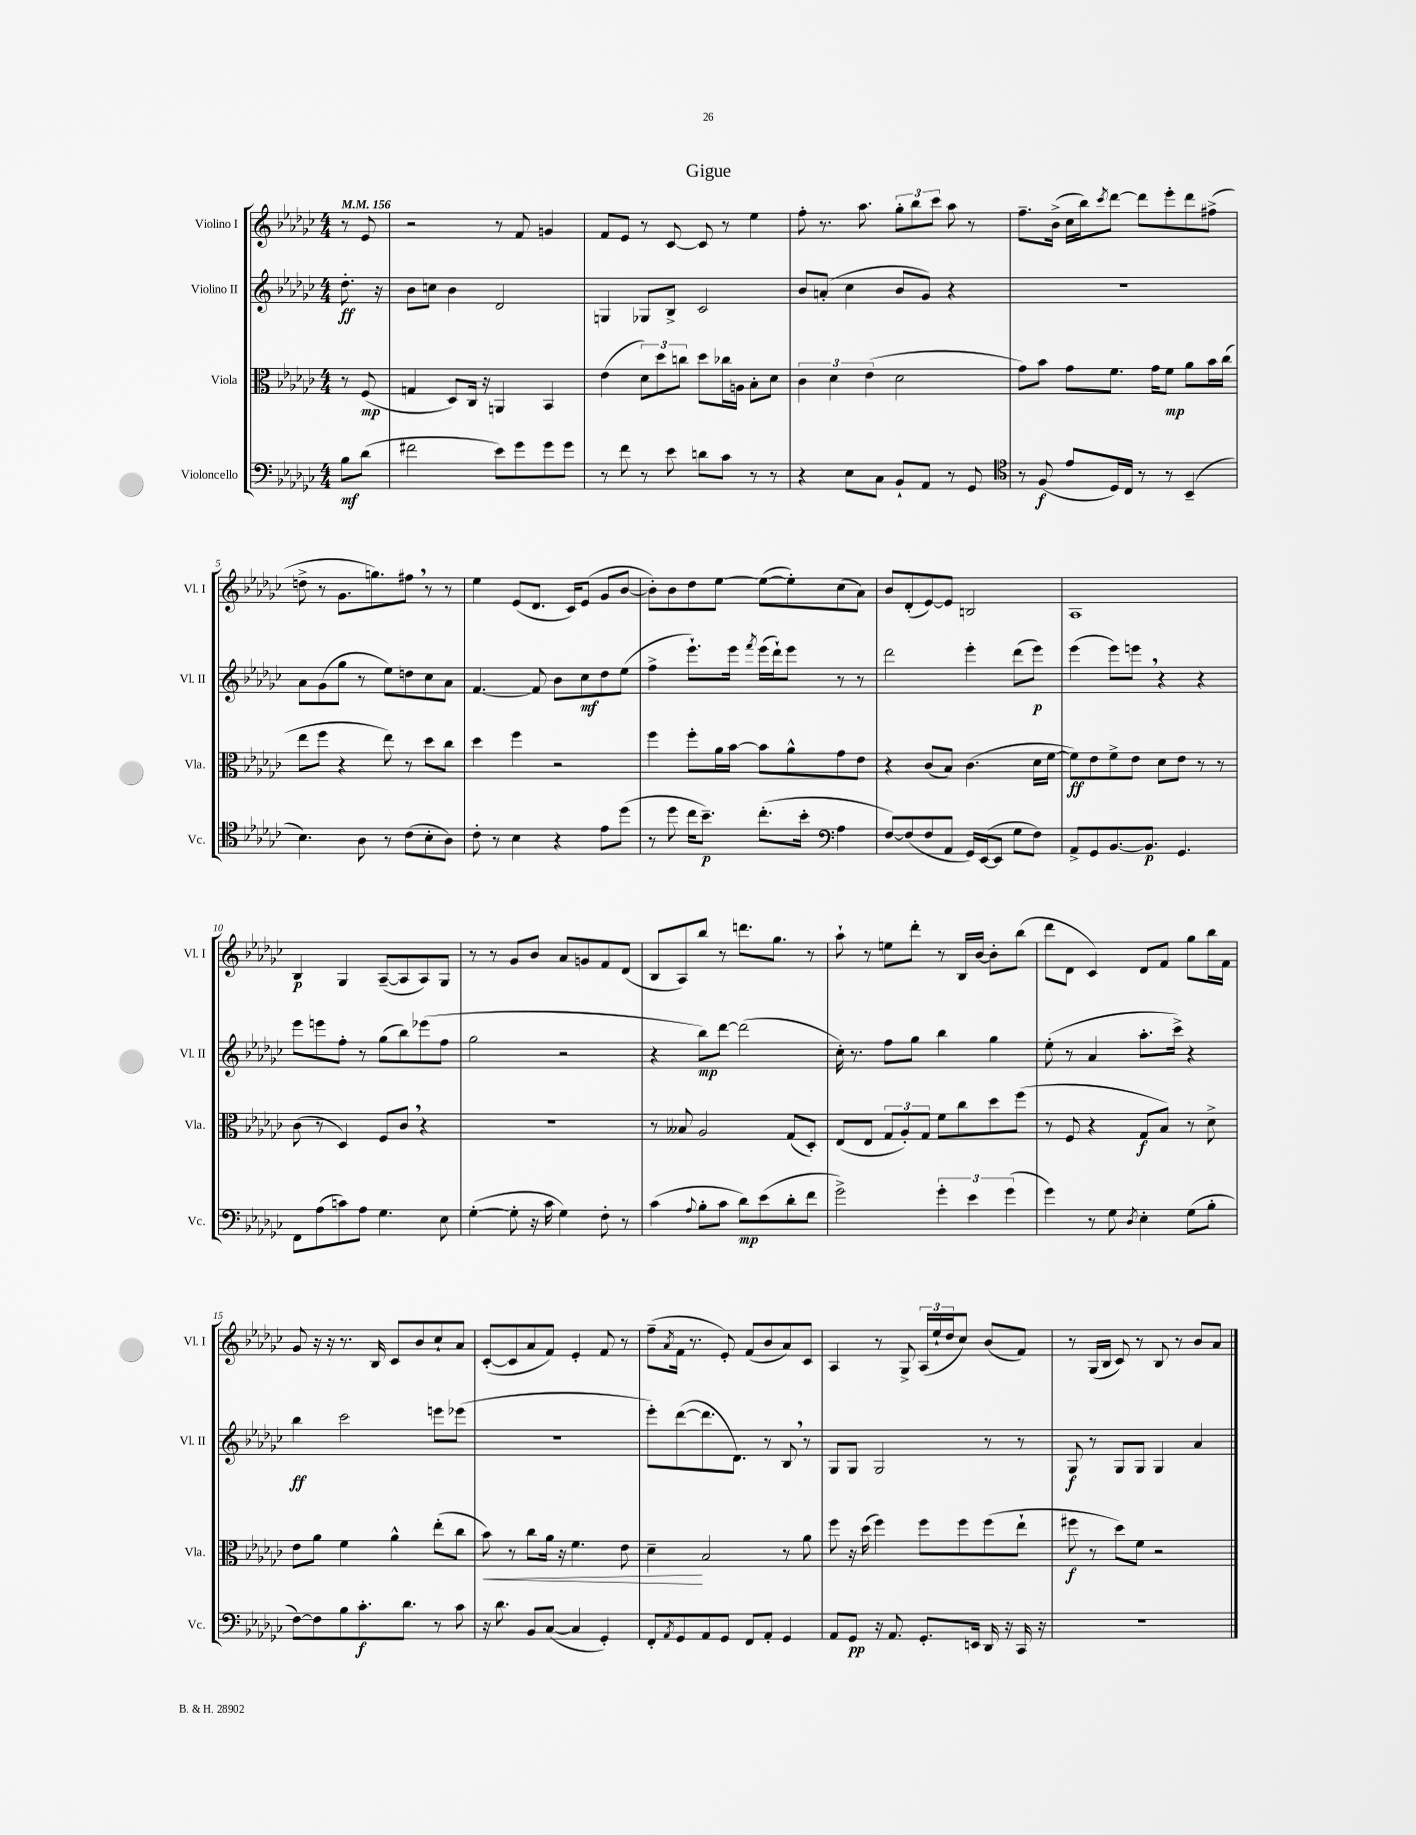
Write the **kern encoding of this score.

**kern	**dynam	**kern	**dynam	**kern	**dynam	**kern	**dynam
*part4	*part4	*part3	*part3	*part2	*part2	*part1	*part1
*staff4	*staff4	*staff3	*staff3	*staff2	*staff2	*staff1	*staff1
*I"Violoncello	*	*I"Viola	*	*I"Violino II	*	*I"Violino I	*
*I'Vc.	*	*I'Vla.	*	*I'Vl. II	*	*I'Vl. I	*
*clefF4	*	*clefC3	*	*clefG2	*	*clefG2	*
*k[b-e-a-d-g-c-]	*	*k[b-e-a-d-g-c-]	*	*k[b-e-a-d-g-c-]	*	*k[b-e-a-d-g-c-]	*
*M4/4	*	*M4/4	*	*M4/4	*	*M4/4	*
*MM156	*	*MM156	*	*MM156	*	*MM156	*
=	=	=	=	=	=	=	=
8B-\L	mf	8r	.	8.dd-'\	ff	8r	.
(8d-\J	.	(8F/	mp	.	.	8e-/	.
.	.	.	.	16r	.	.	.
=1	=1	=1	=1	=1	=1	=1	=1
2f#X\	.	4Gn/	.	8b-\L	.	2r	.
.	.	.	.	8ccn\J	.	.	.
.	.	8D-/L)	.	4b-\	.	.	.
.	.	16C-/Jk	.	.	.	.	.
.	.	16r	.	.	.	.	.
8e-\L)	.	4AAn/	.	2d-/	.	8r	.
8g-\	.	.	.	.	.	8f/	.
8g-\	.	4BB-/	.	.	.	4gn/	.
8g-\J	.	.	.	.	.	.	.
=2	=2	=2	=2	=2	=2	=2	=2
8r	.	(4e-\	.	4Gn/	.	8f/L	.
8f\	.	.	.	.	.	8e-/J	.
8r	.	12d-\L)	.	8G-X/L	.	8r	.
.	.	12dd-\	.	.	.	.	.
8e-\	.	.	.	8B-^/J	.	[8c-/	.
.	.	12ccn\J	.	.	.	.	.
8dn\L	.	8dd-\L	.	2c-/	.	8c-/]	.
8c-\J	.	16cc-X\L	.	.	.	8r	.
.	.	16An\JJ	.	.	.	.	.
8r	.	8B-'\L	.	.	.	4ee-\	.
8r	.	8d-\J	.	.	.	.	.
=3	=3	=3	=3	=3	=3	=3	=3
4r	.	6c-\	.	8b-/L	.	8ff'\	.
.	.	.	.	(8an'/J	.	8.r	.
.	.	6d-\	.	.	.	.	.
8E-\L	.	.	.	4cc-\	.	.	.
.	.	.	.	.	.	8.aa-\	.
.	.	(6e-\	.	.	.	.	.
8C-\J	.	.	.	.	.	.	.
8BB-`/L	.	2d-\	.	8b-/L	.	12gg-'\L	.
.	.	.	.	.	.	12bb-\	.
8AA-/J	.	.	.	8g-/J)	.	.	.
.	.	.	.	.	.	12ccc-\J	.
8r	.	.	.	4r	.	8aa-\	.
8GG-/	.	.	.	.	.	8r	.
=4	=4	=4	=4	=4	=4	=4	=4
*clefC4	*	*	*	*	*	*	*
8r	.	8g-\L)	.	1r	.	8.ff~\L	.
(8F/	f	8b-\J	.	.	.	.	.
.	.	.	.	.	.	(16b-^\Jk	.
8e-/L	.	8g-\L	.	.	.	16cc-\LL	.
.	.	.	.	.	.	16bb-\J)	.
.	.	.	.	.	.	8qccc-/	.
16D-/L)	.	8.f\J	.	.	.	[8ddd-\J	.
16C-/JJ	.	.	.	.	.	.	.
8r	.	.	.	.	.	8ddd-\L]	.
.	.	16g-\KL	.	.	.	.	.
8r	.	8f\J	mp	.	.	8eee-'\	.
(4BB-~/	.	8a-\L	.	.	.	8ddd-\	.
.	.	16b-\L	.	.	.	(8ff#X^\J	.
.	.	(16cc-\JJ	.	.	.	.	.
!!LO:LB:g=z
=5	=5	=5	=5	=5	=5	=5	=5
4.B-\)	.	8ee-\L	.	8a-\L	.	8ddn^\	.
.	.	8ff\J	.	(8g-\	.	8r	.
.	.	4r	.	8gg-\J	.	8.g-\L	.
8A-\	.	.	.	8r	.	.	.
.	.	.	.	.	.	8.ggn\)	.
8r	.	8ee-\)	.	8ee-\L)	.	.	.
(8c-\L	.	8r	.	8ddn\	.	8ff#X,\J	.
8B-'\	.	8dd-\L	.	8cc-\	.	8r	.
8A-\J)	.	8cc-\J	.	8a-\J	.	8r	.
=6	=6	=6	=6	=6	=6	=6	=6
8c-'\	.	4dd-\	.	[4.f/	.	4ee-\	.
8r	.	.	.	.	.	.	.
4B-\	.	4ff\	.	.	.	(8e-/L	.
.	.	.	.	8f/]	.	8.d-/J	.
4r	.	2r	.	8b-\L	.	.	.
.	.	.	.	.	.	16c-/KL)	.
.	.	.	.	8cc-\	mf	(8e-/J	.
8e-\L	.	.	.	8dd-\	.	8g-/L	.
(8dd-\J	.	.	.	(8ee-\J	.	[8b-/J	.
=7	=7	=7	=7	=7	=7	=7	=7
8r	.	4ff\	.	4ff^\	.	8b-'\L])	.
8dd-\	.	.	.	.	.	8b-\	.
16cc-\KL	.	8ff'\L	.	8.eee-`\L)	.	8dd-\	.
8.b-~\J)	p	.	.	.	.	.	.
.	.	16a-\L	.	.	.	[8ee-\J	.
.	.	[16b-\JJ	.	16eee-\Jk	.	.	.
.	.	.	.	8qfff/	.	.	.
(8.cc-'\L	.	8b-\L]	.	(16eee-\LL	.	(8ee-\L_	.
.	.	.	.	16ddd-`\J)	.	.	.
.	.	8a-^^\	.	8eee-\J	.	8ee-'\])	.
16b-'\Jk	.	.	.	.	.	.	.
*clefF4	*	*	*	*	*	*	*
4A-\	.	8g-\	.	8r	.	(8cc-\	.
.	.	8e-\J	.	8r	.	8a-\J)	.
=8	=8	=8	=8	=8	=8	=8	=8
[8F/L)	.	4r	.	2ddd-\	.	8b-/L	.
(8F/]	.	.	.	.	.	(8d-'/	.
8F/	.	(8c-/L	.	.	.	[8e-/)	.
8AA-/J	.	8B-/J)	.	.	.	8e-/J]	.
16GG-/LL)	.	(4.c-\	.	4eee-'\	.	2Bn/	.
([16EE-/J	.	.	.	.	.	.	.
8EE-/J]	.	.	.	.	.	.	.
8G-\L	.	.	.	(8ddd-\L	.	.	.
8F\J)	.	16d-\LL	.	8eee-\J)	p	.	.
.	.	[16f\JJ	.	.	.	.	.
=9	=9	=9	=9	=9	=9	=9	=9
8AA-^/L	.	8f\L])	ff	(4eee-\	.	1A-	.
8GG-/	.	8e-\	.	.	.	.	.
[8.BB-/	.	8f^\	.	8eee-\L)	.	.	.
.	.	8e-\J	.	8eeen,\J	.	.	.
8.BB-/J]	p	.	.	.	.	.	.
.	.	8d-\L	.	4r	.	.	.
4.GG-/	.	8e-\J	.	.	.	.	.
.	.	8r	.	4r	.	.	.
.	.	8r	.	.	.	.	.
!!LO:LB:g=z
=10	=10	=10	=10	=10	=10	=10	=10
8FF\L	.	(8c-\	.	8eee-\L	.	4B-/	p
(8A-\	.	8r	.	8eeen\	.	.	.
8cn\)	.	4D-/)	.	8ff'\J	.	4G-/	.
8A-\J	.	.	.	8r	.	.	.
4.G-\	.	8F/L	.	(8gg-\L	.	([8A-~/L	.
.	.	8c-,/J	.	8bb-\)	.	8A-/]	.
.	.	4r	.	(8eee-X\	.	8A-/)	.
8E-\	.	.	.	8ff\J	.	8G-/J	.
=11	=11	=11	=11	=11	=11	=11	=11
([4G-'\	.	1r	.	2gg-\	.	8r	.
.	.	.	.	.	.	8r	.
8G-'\]	.	.	.	.	.	8g-/L	.
16r	.	.	.	.	.	8b-/J	.
16c-\	.	.	.	.	.	.	.
4G-\)	.	.	.	2r	.	8a-/L	.
.	.	.	.	.	.	8gn/	.
8F'\	.	.	.	.	.	8f/	.
8r	.	.	.	.	.	(8d-/J	.
=12	=12	=12	=12	=12	=12	=12	=12
(4c-\	.	8r	.	4r	.	8B-/L	.
.	.	8B--X/	.	.	.	8A-/)	.
8qqA-/	.	.	.	.	.	.	.
8B-'\L	.	2A-/	.	8bb-\L)	mp	8bb-/J	.
8c-\J	.	.	.	[8ddd-\J	.	8r	.
8d-\L)	mp	.	.	(2ddd-\]	.	8.dddn\L	.
(8e-\	.	.	.	.	.	.	.
.	.	.	.	.	.	8.gg-\J	.
8d-'\	.	(8G-/L	.	.	.	.	.
8f\J	.	8D-'/J)	.	.	.	8r	.
=13	=13	=13	=13	=13	=13	=13	=13
2g-^\)	.	(8E-/L	.	16cc-'\)	.	8aa-`\	.
.	.	.	.	8.r	.	.	.
.	.	8E-/J	.	.	.	8r	.
.	.	12G-/L	.	8ff\L	.	8een\L	.
.	.	12A-'/)	.	.	.	.	.
.	.	.	.	8gg-\J	.	8ddd-'\J	.
.	.	12G-/J	.	.	.	.	.
6g-'\	.	8f\L	.	4bb-\	.	8r	.
.	.	8cc-\	.	.	.	16B-/LL	.
6e-\	.	.	.	.	.	.	.
.	.	.	.	.	.	[16b-/JJ	.
.	.	8dd-\	.	4gg-\	.	8b-'\L]	.
(6g-\	.	.	.	.	.	.	.
.	.	(8ff\J	.	.	.	(8bb-\J	.
=14	=14	=14	=14	=14	=14	=14	=14
4g-\)	.	8r	.	(8ee-'\	.	8ddd-\L	.
.	.	8F/	.	8r	.	8d-\J	.
8r	.	4r	.	4a-/	.	4c-/)	.
8G-\	.	.	.	.	.	.	.
8qD-/	.	.	.	.	.	.	.
4E-'\	.	8G-/L	f	8.aa-'\L	.	8d-/L	.
.	.	8B-/J)	.	.	.	8f/J	.
.	.	.	.	16ccc-^\Jk)	.	.	.
(8G-\L	.	8r	.	4r	.	8gg-\L	.
8B-'\J	.	8d-^\	.	.	.	16bb-\L	.
.	.	.	.	.	.	16f\JJ	.
!!LO:LB:g=z
=15	=15	=15	=15	=15	=15	=15	=15
[8F\L)	.	8e-\L	.	4bb-\	ff	8g-/	.
8F\]	.	8a-\J	.	.	.	16r	.
.	.	.	.	.	.	16r	.
8B-\	.	4f\	.	2ccc-\	.	8.r	.
8.c-'\	f	.	.	.	.	.	.
.	.	.	.	.	.	16B-/	.
.	.	4a-^^\	.	.	.	8c-/L	.
8.d-\J	.	.	.	.	.	.	.
.	.	.	.	.	.	8b-/	.
8r	.	(8ee-'\L	.	8eeen\L	.	8cc-`/	.
8c-\	.	8cc-\J	.	(8eee-X\J	.	8a-/J	.
=16	=16	=16	=16	=16	=16	=16	=16
!	!	!	!LO:HP:b	!	!	!	!
16r	.	8b-\)	<	1r	.	([8c-'/L	.
8.d-\	.	.	.	.	.	.	.
.	.	8r	.	.	.	8c-/]	.
8BB-/L	.	8cc-\L	.	.	.	8a-/	.
([8C-/J	.	16a-\Jk	.	.	.	8f/J)	.
.	.	16r	.	.	.	.	.
4C-/]	.	4.f\	.	.	.	4e-'/	.
4GG-'/)	.	.	.	.	.	8f/	.
.	.	8e-\	.	.	.	8r	.
=17	=17	=17	=17	=17	=17	=17	=17
8FF'/L	.	4d-~\	.	8eee-'\L)	.	(8ff~\L	.
8qAA-/	.	.	.	.	.	8qa-/	.
8GG-/	.	.	.	([8ddd-\	.	16f\Jk	.
.	.	.	.	.	.	8.r	.
8AA-/	.	2B-/	[	8.ddd-\]	.	.	.
8GG-/J	.	.	.	.	.	8e-'/)	.
.	.	.	.	8.d-\J)	.	.	.
8FF/L	.	.	.	.	.	(8f/L	.
8AA-'/J	.	.	.	8r	.	8b-/	.
4GG-/	.	8r	.	8B-,/	.	8a-/)	.
.	.	8a-\	.	8r	.	8c-/J	.
=18	=18	=18	=18	=18	=18	=18	=18
8AA-/L	.	8ff\	.	8G-/L	.	4A-/	.
8GG-/J	pp	16r	.	8G-/J	.	.	.
.	.	(16dd-\	.	.	.	.	.
16r	.	4ff\)	.	2G-/	.	8r	.
8.AA-/	.	.	.	.	.	.	.
.	.	.	.	.	.	8G-^/	.
8.GG-'/L	.	8ff\L	.	.	.	(24A-/LL	.
.	.	.	.	.	.	24ee-`/	.
.	.	.	.	.	.	24dd-/J	.
.	.	8ff\	.	.	.	8cc-/J)	.
16EEn/Jk	.	.	.	.	.	.	.
16DD-/	.	(8ff\	.	8r	.	(8b-/L	.
16r	.	.	.	.	.	.	.
16CC-/	.	8ee-`\J	.	8r	.	8f/J)	.
16r	.	.	.	.	.	.	.
=19	=19	=19	=19	=19	=19	=19	=19
1r	.	8ff#X\	f	8G-/	f	8r	.
.	.	8r	.	8r	.	(16G-/LL	.
.	.	.	.	.	.	16B-/JJ	.
.	.	8dd-\L)	.	8G-/L	.	8c-/)	.
.	.	8f\J	.	8G-/J	.	8r	.
.	.	2r	.	4G-/	.	8B-/	.
.	.	.	.	.	.	8r	.
.	.	.	.	4a-/	.	8b-/L	.
.	.	.	.	.	.	8a-/J	.
==	==	==	==	==	==	==	==
*-	*-	*-	*-	*-	*-	*-	*-
